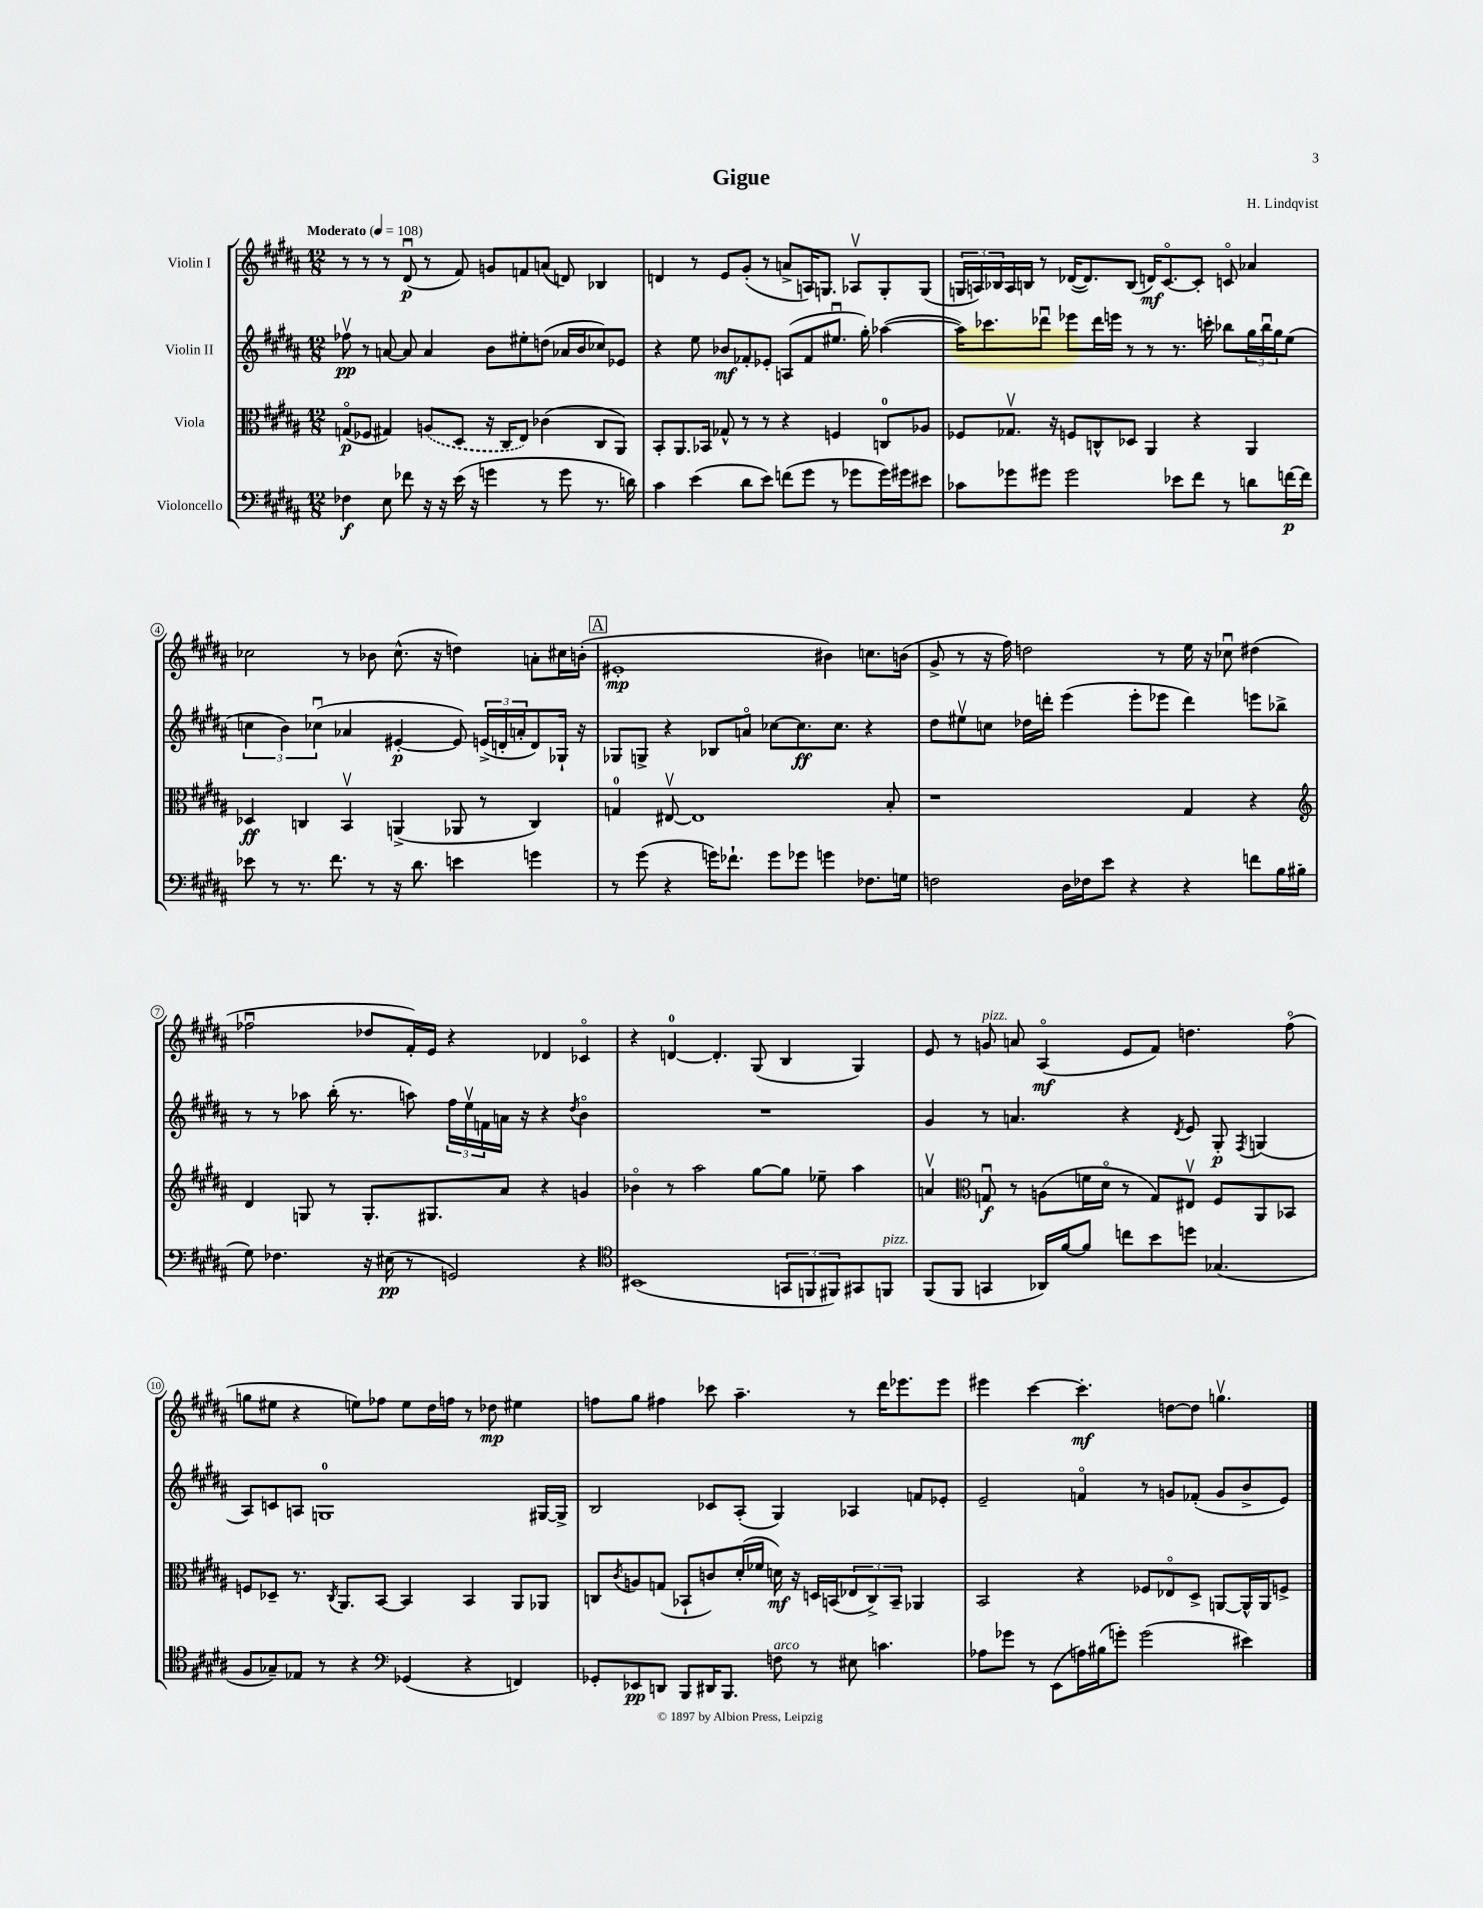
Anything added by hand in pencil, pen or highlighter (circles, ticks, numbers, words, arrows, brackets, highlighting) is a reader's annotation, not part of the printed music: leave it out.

**kern	**kern	**kern	**kern
*staff4	*staff3	*staff2	*staff1
*clefF4	*clefC3	*clefG2	*clefG2
*k[f#c#g#d#a#]	*k[f#c#g#d#a#]	*k[f#c#g#d#a#]	*k[f#c#g#d#a#]
*M12/8	*M12/8	*M12/8	*M12/8
*MM108	*MM108	*MM108	*MM108
4F-\	(8Go/L	8ff-v\	8r
.	8F-/J	8r	8r
8E\	4G#/)	[8a/	8r
8f-\	.	8a/]	(8d#u/
16r	(8A/L	4a/	8r
16r	.	.	.
(16e\	8D#/J	.	8f#/)
16r	.	.	.
4g\	16r	8b\L	8g/L
.	16C#/LK	.	.
.	8E/J)	8ee#'\	8f/
8r	(4c-\	(8dd\J	(8a/J
8g\	.	16a-/LL	8d/)
.	.	16b/J	.
8.r	8C#/L	8cc-/)	4B-/
.	8AA#/J)	8e-/J	.
16d\)	.	.	.
=	=	=	=
4c#\	8BB'/L	4r	4d/
.	8.AA#/	.	.
(4e\	.	8ee\	8r
.	16BB-/Jk	.	.
.	8G-^^/	8b-/L	8e/L
8d#\L	8r	8f-'/	(8g#'/J
8e\J)	8r	8e-'/J	8r
(8f\L	4r	(8A/L	8a^/L
8g#\J	.	8f-/	16A/K)
.	.	.	8.G/J
8r	4F/	8.ee#u/J	.
8g-\L	.	.	8A-v/L
.	.	16gg#'\)	.
16g-\L)	8C/L	([4aa-\	8G'/
16g#\J	.	.	.
8e#\J	8A-/J	.	(8G/J
=	=	=	=
8c-\L	8F-/L	16aa-\]LK)	24G/LL
.	.	.	24A/)
.	.	8.ccc-\	.
.	.	.	24B-/
8g-\	8.G-v/J	.	16A/
.	.	.	16B/JJ
8g#\J	.	8ddd-u\J	8r
.	16r	.	.
2g#\	8F/L	8eee-\L	([16d-/LK
.	.	.	8.d-/])
.	8C^^/	16ddd-\L	.
.	.	16eee\JJ	.
.	8D-/J	8r	(8B/J
.	4AA#/	8r	16d/LK)
.	.	.	[8.c#o/
8e-\L	.	8.r	.
8f#\J	4r	.	8c#'/]J
.	.	16ccc'\	.
8r	.	8bb-\L	8co/
8d\L	4AA#/	24gg#\L	4a-/
.	.	24bb-u\	.
.	.	24gg#\J	.
[16f\L	.	(8ee\J	.
16f\]JJ	.	.	.
=	=	=	=
8e-\	4D-/	6cc\	2cc-\
8r	.	.	.
.	.	6b\)	.
8.r	4C/	.	.
.	.	(6cc-u\	.
8.f#\	.	.	.
.	4BBv/	4a-/	8r
8r	.	.	8b-\
16r	(4AA^/	[4e#'/	(8.cc-^^\
8.d#\	.	.	.
.	.	.	16r
4e\	8AA-/	8e#/])	4dd\)
.	8r	(24e^/LL	.
.	.	24d'/	.
.	.	24a'/J	.
4g\	4C/)	8d/)	8a'\L
.	.	16G-`/Jk	16cc#\L
.	.	16r	(16b'\JJ
=	=	=	=
8r	4G/	8G-/L	1e#'
(8g#\	.	8G^/J	.
4r	[8E#v/	4r	.
.	1E#]	.	.
16g\LK)	.	8B-/L	.
8.f-`\J	.	.	.
.	.	8ao/J	.
8g\L	.	[8cc-\L	.
8g-\J	.	8.cc-\]	.
4g\	.	.	4b#\)
.	.	8.cc-\J	.
8.F-\L	.	4r	8.cc\L
.	8B'/	.	.
16G\Jk	.	.	(16b\Jk
=	=	=	=
2F\	1r	8dd#\L	8g#^/
.	.	8ee#v\	8r
.	.	8cc\J	16r
.	.	.	16ff#\)
.	.	16dd-\LL	2dd\
.	.	16ddd'\JJ	.
16D#\LL	.	(4eee\	.
16F-\J	.	.	.
8e\J	.	.	.
4r	.	8eee'\L	.
.	.	8eee-\J	8r
4r	4G#/	4ddd\)	16ee\
.	.	.	16r
.	.	.	8cc-u\
8f\L	4r	8eee\L	(4dd#\
16B\L	.	8bb-^\J	.
(16B#\JJ	.	.	.
=	=	=	=
*	*clefG2	*	*
8G#\)	4d#/	8r	2ff-u\
4.F-\	.	8r	.
.	8G/	8aa-\	.
.	8r	(16bb'\	.
.	.	8.r	.
16r	8.G'/L	.	8dd-/L
(16E#\	.	.	.
8r	.	8aa\)	16f#'/L)
.	8.G#/	.	16e/JJ
2GG/)	.	24ff#\LL	4r
.	.	24eev\	.
.	.	24f\	.
.	8a#/J	16a\JJ	.
.	.	16r	.
.	4r	4r	4d-/
.	.	8qdd#/	.
4r	4g/	4bo\	4c-o/
=	=	=	=
*clefC4	*	*	*
(1BB#	4b-o\	1.r	4r
.	8r	.	[4d/
.	2aa#\	.	.
.	.	.	4.d'/]
.	[8gg#\L	.	(8G#/
12GG/L	8gg#\]J	.	4B/
12FF/	.	.	.
.	8ee-~\	.	.
12FF#/)	.	.	.
8GG#/	4aa#\	.	4G#/)
8FF/J	.	.	.
=	=	=	=
(8FF#/L	4av/	4g#/	8e/
8FF#/J	.	.	8r
*	*clefC3	*	*
4GG/	8Gu/	8r	8g/
.	8r	4.a/	8a/
16AA-/LL)	(8A\L	.	(4A#o/
[16f#/J	.	.	.
8f#/]J	16f\L	.	.
.	16d#o\JJ	.	.
8cc\L	8r	4r	8e/L
8b\	8G/L)	.	8f#/J)
.	.	8qd#/	.
8dd\J	8E#v/J	8e/	4.dd\
(4.G-/	8F#/L	8G#'/	.
.	.	8qF#/	.
.	8AA#/	(4G/	.
.	8BB-/J	.	(8ff#o\
=	=	=	=
8F#/L	8F/L	8A#/L)	8gg\L
8G-~/)	8D-~/J	8c/	8ee#\J
8E-/J	8.r	8A/J	4r
8r	.	1G	.
.	8qC#/	.	.
.	8.AA#/L	.	.
4r	.	.	8ee\L)
.	[8BB/J	.	8ff-\J
*clefF4	*	*	*
(4GG-/	4BB/]	.	8ee\L
.	.	.	16dd#\L
.	.	.	16ff\JJ
4r	4BB/	.	8r
.	.	.	8dd-\
4FF/)	8AA#/L	.	4ee#\
.	8AA-/J	[16G#/LL	.
.	.	16G#^/]JJ	.
=	=	=	=
8GG-'/L	8C/L	2B/	8ff\L
.	8qc#/	.	.
8EE-/	8A/	.	8gg#\J
8DD/J	(8G/J	.	4ff#\
8BBB/L	8BB-`/L	.	.
16DD#/K	8c/)	8c-/L	8ccc-\
8.BBB/J	.	.	.
.	(16d#'/L	(8A#'/J	4.aa#~\
.	16f-/JJ	.	.
8F\	16d\)	4G#/)	.
.	16r	.	.
8r	16D/LL	.	.
.	(16BB/J	.	.
8E#\	12E-/	4A-/	8r
.	12C^/)	.	.
4.c\	.	.	16ddd#\LK
.	12BB~/J	.	.
.	.	.	8.eee-\
.	4AA-/	8f/L	.
.	.	8e-'/J	8eee-\J
=	=	=	=
8A-\L	2BB/	2e~/	4eee#\
8g-\J	.	.	.
8r	.	.	[4ccc#\
(8EE\L	.	.	.
16A\L)	4r	4fo/	4.ccc#'\]
(16B#\J	.	.	.
8g'\J)	.	.	.
(2g\	8F-/L	8r	.
.	8E-o/	8g/L	[8dd\L
.	8D#^/J	(8f-'/J	8dd\]J
.	[8AA/L	8g/L	4.ggv\
4e#\)	16AA^^/]L	8b^/	.
.	16AA/J	.	.
.	8F^/J	8e/J)	.
==	==	==	==
*-	*-	*-	*-
